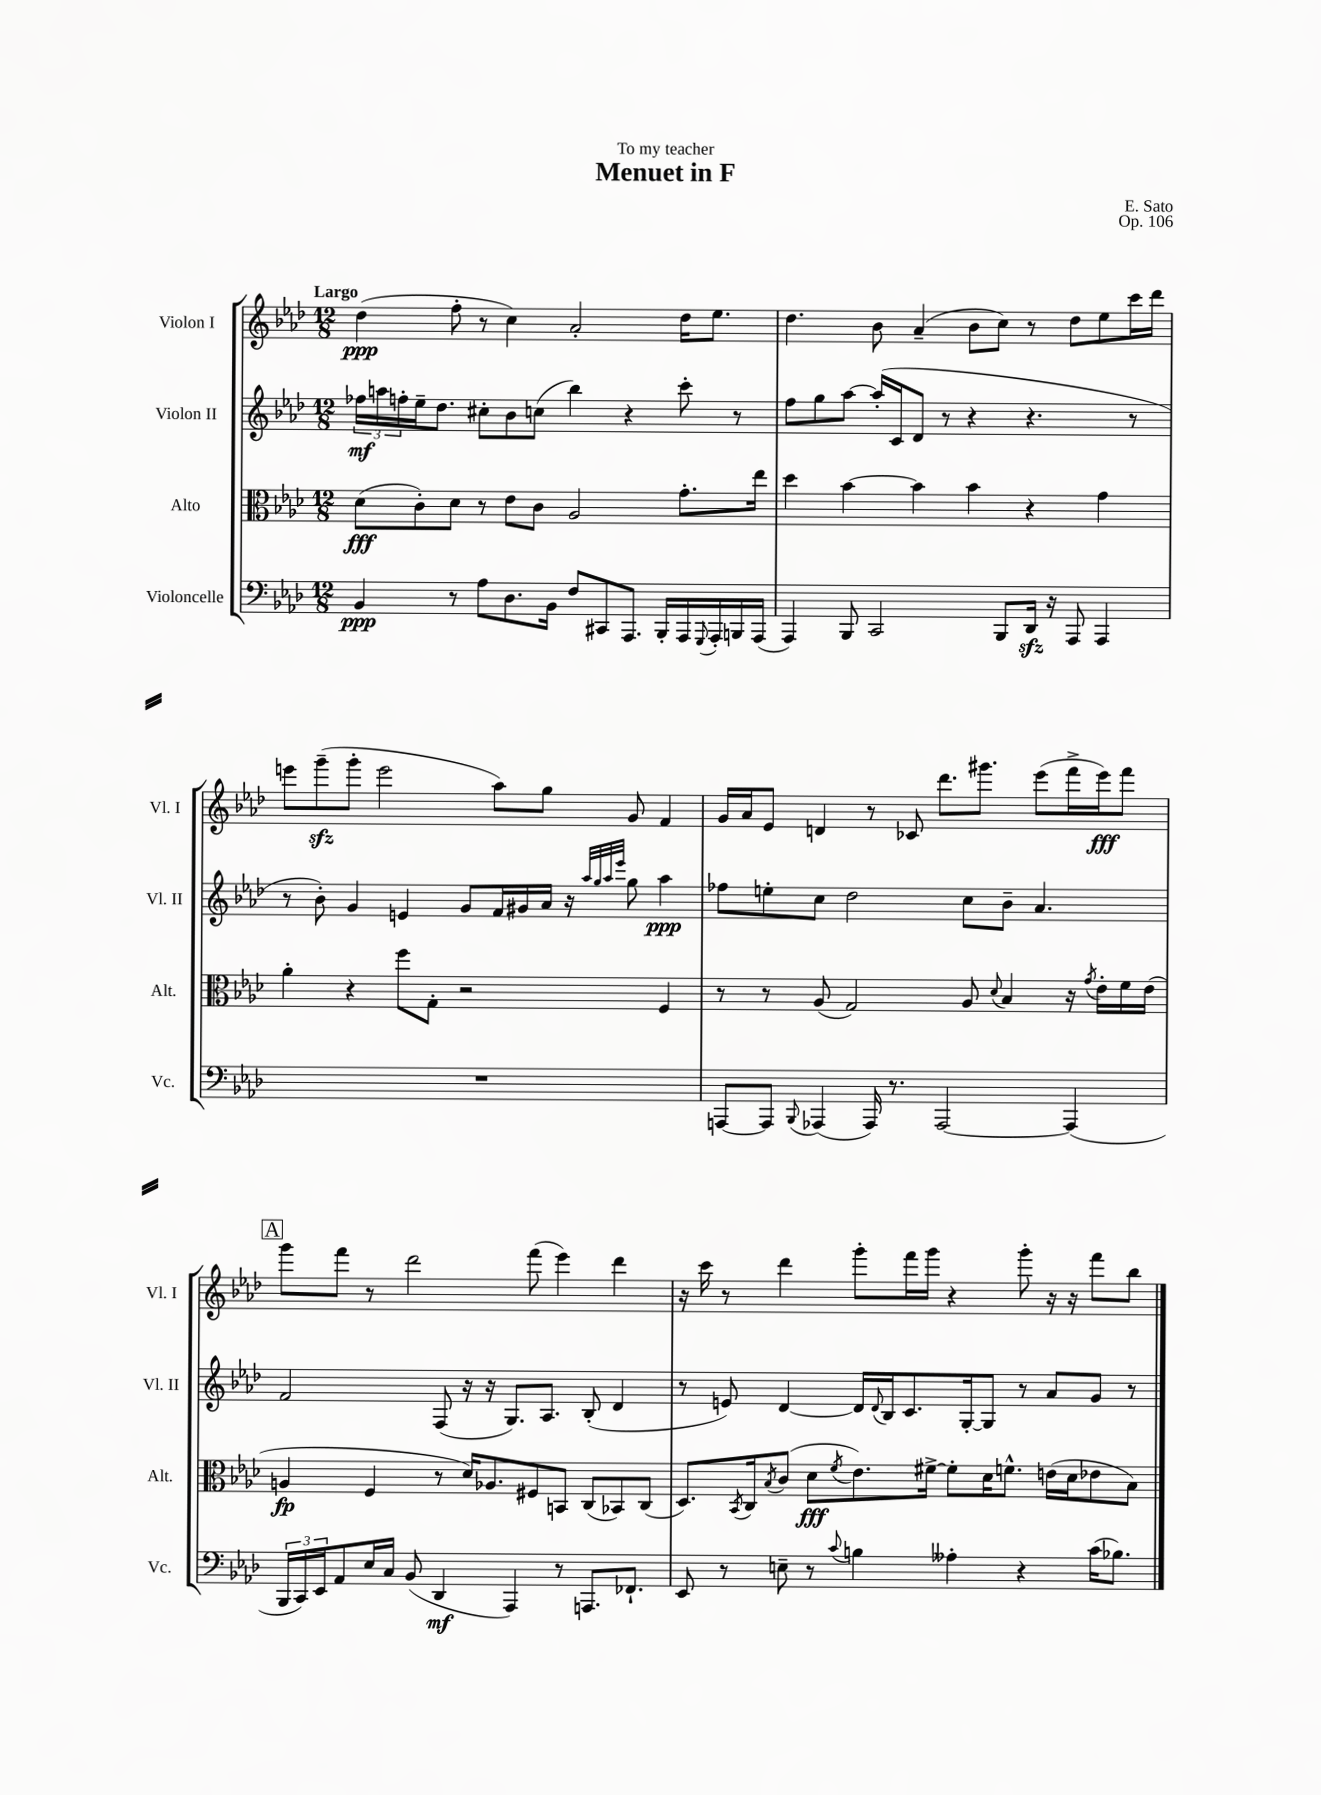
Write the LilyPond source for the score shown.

\header { title = "Menuet in F" composer = "E. Sato" dedication = "To my teacher" opus = "Op. 106" }
<<
\new StaffGroup <<
\new Staff = "s0" \with { instrumentName = "Violon I" shortInstrumentName = "Vl. I" } {
    \clef treble \key aes \major \numericTimeSignature \time 12/8 \tempo "Largo"
    des''4\ppp( f''8-. r8 c''4) aes'2-. des''16 ees''8. |
    des''4. bes'8 aes'4--( bes'8 c''8) r8 des''8 ees''8 c'''16 des'''16 |
    e'''8 g'''8--\sfz( g'''8-. e'''2 aes''8) g''8 g'8 f'4 |
    g'16 aes'16 ees'8 d'4 r8 ces'8 des'''8. gis'''8. ees'''8( f'''16-> ees'''16\fff) f'''8 |
    \mark \markup { \box "A" } g'''8 f'''8 r8 des'''2 f'''8( ees'''4) des'''4 |
    r16 c'''16 r8 des'''4 g'''8-. f'''16 g'''16 r4 g'''8-. r16 r16 f'''8 bes''8 \bar "|." |
}
\new Staff = "s1" \with { instrumentName = "Violon II" shortInstrumentName = "Vl. II" } {
    \clef treble \key aes \major \numericTimeSignature \time 12/8
    \tuplet 3/2 { fes''16\mf a''16 f''16-. } ees''16-- des''8. cis''8-. bes'8 c''8( bes''4) r4 c'''8-. r8 |
    f''8 g''8 aes''8~ aes''16-.( c'16 des'8 r8 r4 r4. r8 |
    r8 bes'8-.) g'4 e'4 g'8 f'16 gis'16 aes'16 r16 \grace { aes''32 g''32 aes''32 ees'''32 } g''8 aes''4\ppp |
    fes''8 e''8-. c''8 des''2 c''8 bes'8-- aes'4. |
    \mark \markup { \box "A" } f'2 f8( r16 r16 g8.) aes8. bes8-.( des'4 |
    r8 e'8) des'4~ des'16 \appoggiatura { des'8 } bes16 c'8. g16~-. g8 r8 aes'8 g'8 r8 \bar "|." |
}
\new Staff = "s2" \with { instrumentName = "Alto" shortInstrumentName = "Alt." } {
    \clef alto \key aes \major \numericTimeSignature \time 12/8
    des'8\fff( c'8-.) des'8 r8 ees'8 c'8 aes2 g'8.-. ees''16 |
    des''4 bes'4~ bes'4 bes'4 r4 g'4 |
    aes'4-. r4 f''8 g8-. r2 f4 |
    r8 r8 aes8( g2) aes8 \appoggiatura { des'8 } bes4 r16 \acciaccatura { g'8 } ees'16-. f'16 ees'16( |
    \mark \markup { \box "A" } a4\fp f4 r8 des'16) aes8. fis8 b,8 c8( bes,8) c8( |
    des8.) \acciaccatura { bes,8 } c16 \acciaccatura { bes8 } c'8( des'8\fff \acciaccatura { f'8 } ees'8.) fis'16~-> fis'8-. des'16 f'8.-^ e'16( des'16 ees'8 bes8) \bar "|." |
}
\new Staff = "s3" \with { instrumentName = "Violoncelle" shortInstrumentName = "Vc." } {
    \clef bass \key aes \major \numericTimeSignature \time 12/8
    bes,4\ppp r8 aes8 des8. bes,16 f8 cis,8 aes,,8. bes,,16-. aes,,16 \appoggiatura { g,,8 } aes,,16-. b,,16 aes,,16( |
    aes,,4) bes,,8 c,2 bes,,8 des,16\sfz r16 aes,,8 aes,,4 |
    R1. |
    a,,8~ a,,8 \appoggiatura { bes,,8 } aes,,4( aes,,16) r8. aes,,2~ aes,,4( |
    \mark \markup { \box "A" } \tuplet 3/2 { bes,,16 c,16) ees,16 } aes,8 ees16 c16 bes,8( des,4\mf aes,,4) r8 a,,8. fes,8.-! |
    ees,8 r8 e8-- r8 \appoggiatura { c'8 } b4 aeses4-. r4 c'16( bes8.) \bar "|." |
}
>>
>>
\layout { \context { \Score \remove "Bar_number_engraver" } }
